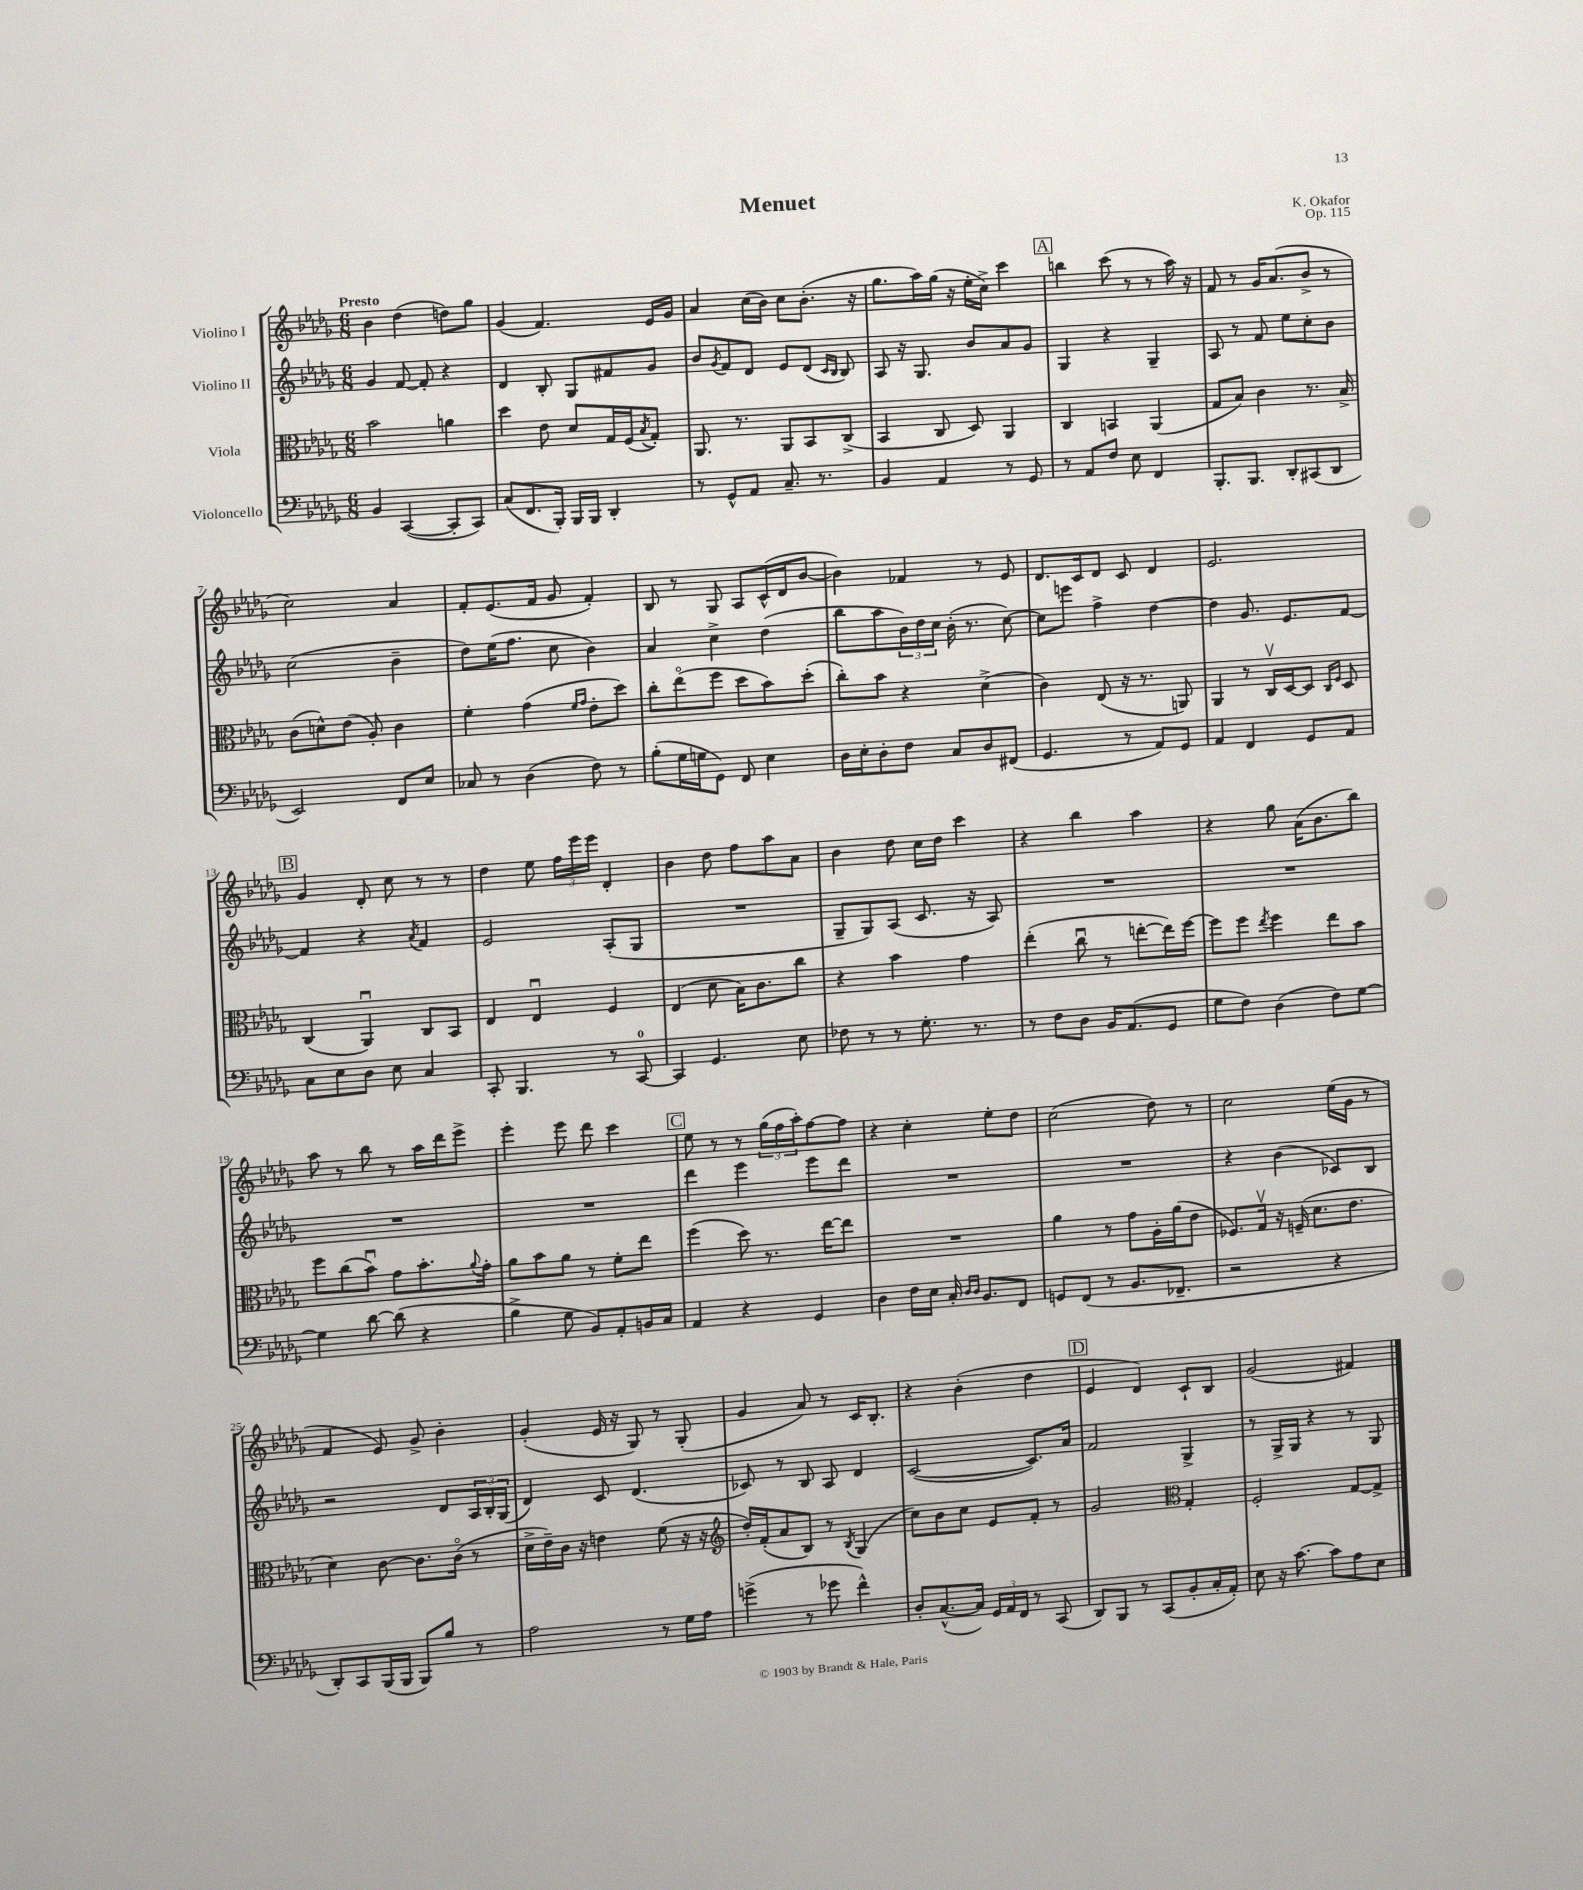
\header { title = "Menuet" composer = "K. Okafor" opus = "Op. 115" }
<<
\new StaffGroup <<
\new Staff = "s0" \with { instrumentName = "Violino I" } {
    \clef treble \key des \major \numericTimeSignature \time 6/8 \tempo "Presto"
    bes'4 des''4( d''8) ges''8 |
    ges'4( f'4.) ees'16 ges'16 |
    aes'4 c''16( bes'16) c''8 bes'8.-.( r16 |
    ges''8. aes''16) ges''16( r16 ees''16-. c''16->) c'''4 |
    \mark \markup { \box "A" } b''4 c'''8( r8 r8 aes''16) r16 |
    f'8 r8 ges'16 aes'8.( bes'8-> r8 |
    c''2) aes'4 |
    f'8-. ees'8.( f'16 ges'8 f'4-.) |
    bes8 r8 ges8 aes8 c'16-^( des'16 bes'8~ |
    bes'4) fes'4 r8 ees'8 |
    des'8. c'16 des'8 c'8 des'4 |
    ees'2. |
    \mark \markup { \box "B" } ges'4 des'8-. c''8 r8 r8 |
    des''4 ees''8 \tuplet 3/2 { f''16 ees'''16 ees'''16 } des'4-. |
    bes'4 des''8 f''8 aes''8 aes'8 |
    bes'4 des''8 c''16 des''16 c'''4 |
    r4 bes''4 aes''4 |
    r4 ges''8 aes'16( bes'8. bes''8) |
    aes''8 r8 bes''8 r8 aes''16 des'''16 ees'''8-> |
    ees'''4-. ees'''8 des'''8 c'''4 |
    \mark \markup { \box "C" } ees''8 r8 r8 \tuplet 3/2 { ges''16( f''16 aes''16-.) } f''8~ f''8 |
    r4 c''4-. ees''8-. des''8 |
    c''2( des''8) r8 |
    c''2 ees''16( ges'16 r8 |
    f'4 ees'8) ges'8-> bes'4-. |
    ges'4-.( ees'16 r16 ges8) r8 ges8-.( |
    ges'4 aes'8) r8 c'16 bes8.-. |
    r4 bes'4-.( des''4 |
    \mark \markup { \box "D" } ees'4 des'4) c'8-! bes8 |
    ges'2( fis'4) \bar "|." |
}
\new Staff = "s1" \with { instrumentName = "Violino II" } {
    \clef treble \key des \major \numericTimeSignature \time 6/8
    ges'4 f'8~ f'8-. r4 |
    des'4 bes8-. ges8 fis'8 ges'8 |
    bes'8 \acciaccatura { ges'8 } f'8 des'8 ees'8 des'8( \grace { c'16 bes16 } bes8) |
    aes8 r16 ges8. bes'8 aes'8 ges'8 |
    \mark \markup { \box "A" } ges4 r4 ges4-- |
    aes8 r8 f'8 ees''8 c''8-. bes'8 |
    c''2( bes'4-- |
    des''8) ees''16( f''8. c''8 bes'4) |
    aes'4 c''4-> des''4( |
    bes''8 aes''8 \tuplet 3/2 { bes'16) des''16 c''16 } bes'16-.( r8. c''8~) |
    c''8 e'''8 f''4-> des''4~ |
    des''4 ges'8. ees'8. f'8~ |
    \mark \markup { \box "B" } f'4 r4 \acciaccatura { aes'8 } f'4 |
    ees'2 aes8-.( ges8 |
    R2. |
    ges8-- ges8) aes8( c'8. r16 aes8) |
    R2. |
    R2. |
    R2. |
    R2. |
    \mark \markup { \box "C" } des'''4 ees'''4 ees'''8 des'''8 |
    R2. |
    R2. |
    r4 bes'4( ces'8) bes8 |
    r2 des'8 \tuplet 3/2 { aes16 bes16-. ges16( } |
    des'4) c'8 des'4.( |
    ces'8) r8 bes8 aes8 des'4 |
    c'2~( c'8.) aes'16 |
    \mark \markup { \box "D" } f'2 ges4-> |
    r8 ges16-> ges16 r4 r8 ges8 \bar "|." |
}
\new Staff = "s2" \with { instrumentName = "Viola" } {
    \clef alto \key des \major \numericTimeSignature \time 6/8
    bes'2 a'4 |
    des''4 ees'8 des'8 ges16 f16( \acciaccatura { bes8 } ges8-.) |
    aes,8. r8. aes,8 bes,8 c8->( |
    bes,4 c8 des8) aes,4 |
    \mark \markup { \box "A" } c4 b,4 aes,4( |
    ges8 bes8) c'4 r8. bes16-> |
    c'8( d'8-^) ees'8( aes8-.) c'4 |
    f'4-. ges'4( \grace { f'16 ges'16 } ees'8-. des''8) |
    c''8-. ees''8\flageolet( f''8 des''8 bes'8) des''8-.( |
    c''8-.) bes'8 r4 des'4->( |
    c'4) ees8( r16 r8. a,8) |
    aes,4 r8 c16\upbow des16~ des8 \grace { c16 f16 } des8 |
    \mark \markup { \box "B" } c4( aes,4\downbow) c8 bes,8 |
    ees4 ees4\downbow f4 |
    ees4( des'8 bes16) c'8. c''8 |
    r4 bes'4 ges'4 |
    ees''4-.( c''8\downbow r8 e''8~-. e''16) f''16~ |
    f''8 f''8 \acciaccatura { ees''8 } f''4 ees''8 bes'8 |
    f''8 c''8( bes'8\downbow) ges'8 bes'8.-. \appoggiatura { aes'8 } ges'16-. |
    aes'8 bes'8 aes'8 r8 f'8-. ees''8 |
    \mark \markup { \box "C" } f''4( des''8) r8. ees''16~ ees''8 |
    R2. |
    aes'4 r8 ges'8 aes16-. aes'16( ees'8 |
    fes8.) ges16\upbow r16 f16--( des'8. ees'8. |
    des'4) c'8~ c'8. c'16\flageolet( r8 |
    des'16-> ees'16--) c'16 r16 e'4 f'8( r16 r16 |
    \clef treble des''16-.) f'16-.( aes'8 bes8) r8 \acciaccatura { bes8 } ges4( |
    c''8) bes'8 c''8 ees'8 f'8-. r8 |
    \mark \markup { \box "D" } ges'2 \clef alto ges4-. |
    f2-. ges8~ ges8-> \bar "|." |
}
\new Staff = "s3" \with { instrumentName = "Violoncello" } {
    \clef bass \key des \major \numericTimeSignature \time 6/8
    bes,4 c,4~( c,8-. c,8) |
    c8( f,8. bes,,16-.) bes,,16 bes,,16 des,4-. |
    r8 ges,8-^ aes,8 c8.-- r8. |
    bes,4 aes,4 r8 ges,8 |
    \mark \markup { \box "A" } r8 aes,8 f8 ees8 f,4 |
    bes,,8.-. bes,,8. des,8-. cis,8( des,8 |
    ees,2) f,8 ees8 |
    ces8 r8 des4( f8) r8 |
    bes8-.( ges16 g16 ges,8) f,8 ees4 |
    des16 ees16-. des8-. f8 c8 des8 fis,8( |
    ges,4. r8 aes,8) ges,8 |
    aes,4 f,4 ges,8 aes,8 |
    \mark \markup { \box "B" } c8 ees8 des8 ees8 c4 |
    c,8-. bes,,4. r8 c,8-0~ |
    c,4 ges,4. ees8 |
    fes8 r8 r8 ges8.-. r8. |
    r8 f8 des8 bes,16 aes,8.( ges,8 |
    ges8 f8) des4( f8) ges8~ |
    ges4 des'8~ des'8( r4 |
    bes4-> ges8 bes,8) aes,8-. b,16 c16 |
    \mark \markup { \box "C" } aes,4 r4 ges,4 |
    des4 f16 ees16 c16-. \grace { des16 des16 } bes,8. f,8 |
    g,8 f,8( r8 bes,8. fes,8.-- |
    r2 r4 |
    des,8-.) c,8 bes,,16( bes,,16 bes,,8) bes8 r8 |
    aes2 r8 ges16 aes16 |
    g'4->( r8 ges'8 f'4-^) |
    des8-. c8.~-^( c16) \tuplet 3/2 { ges,16 aes,16 f,16 } r8 c,8( |
    \mark \markup { \box "D" } des,8) bes,,8 r8 c,8( bes,8-. c16-. aes,16-.) |
    ees8 r16 c'8.~ c'8 aes8 ees8 \bar "|." |
}
>>
>>
